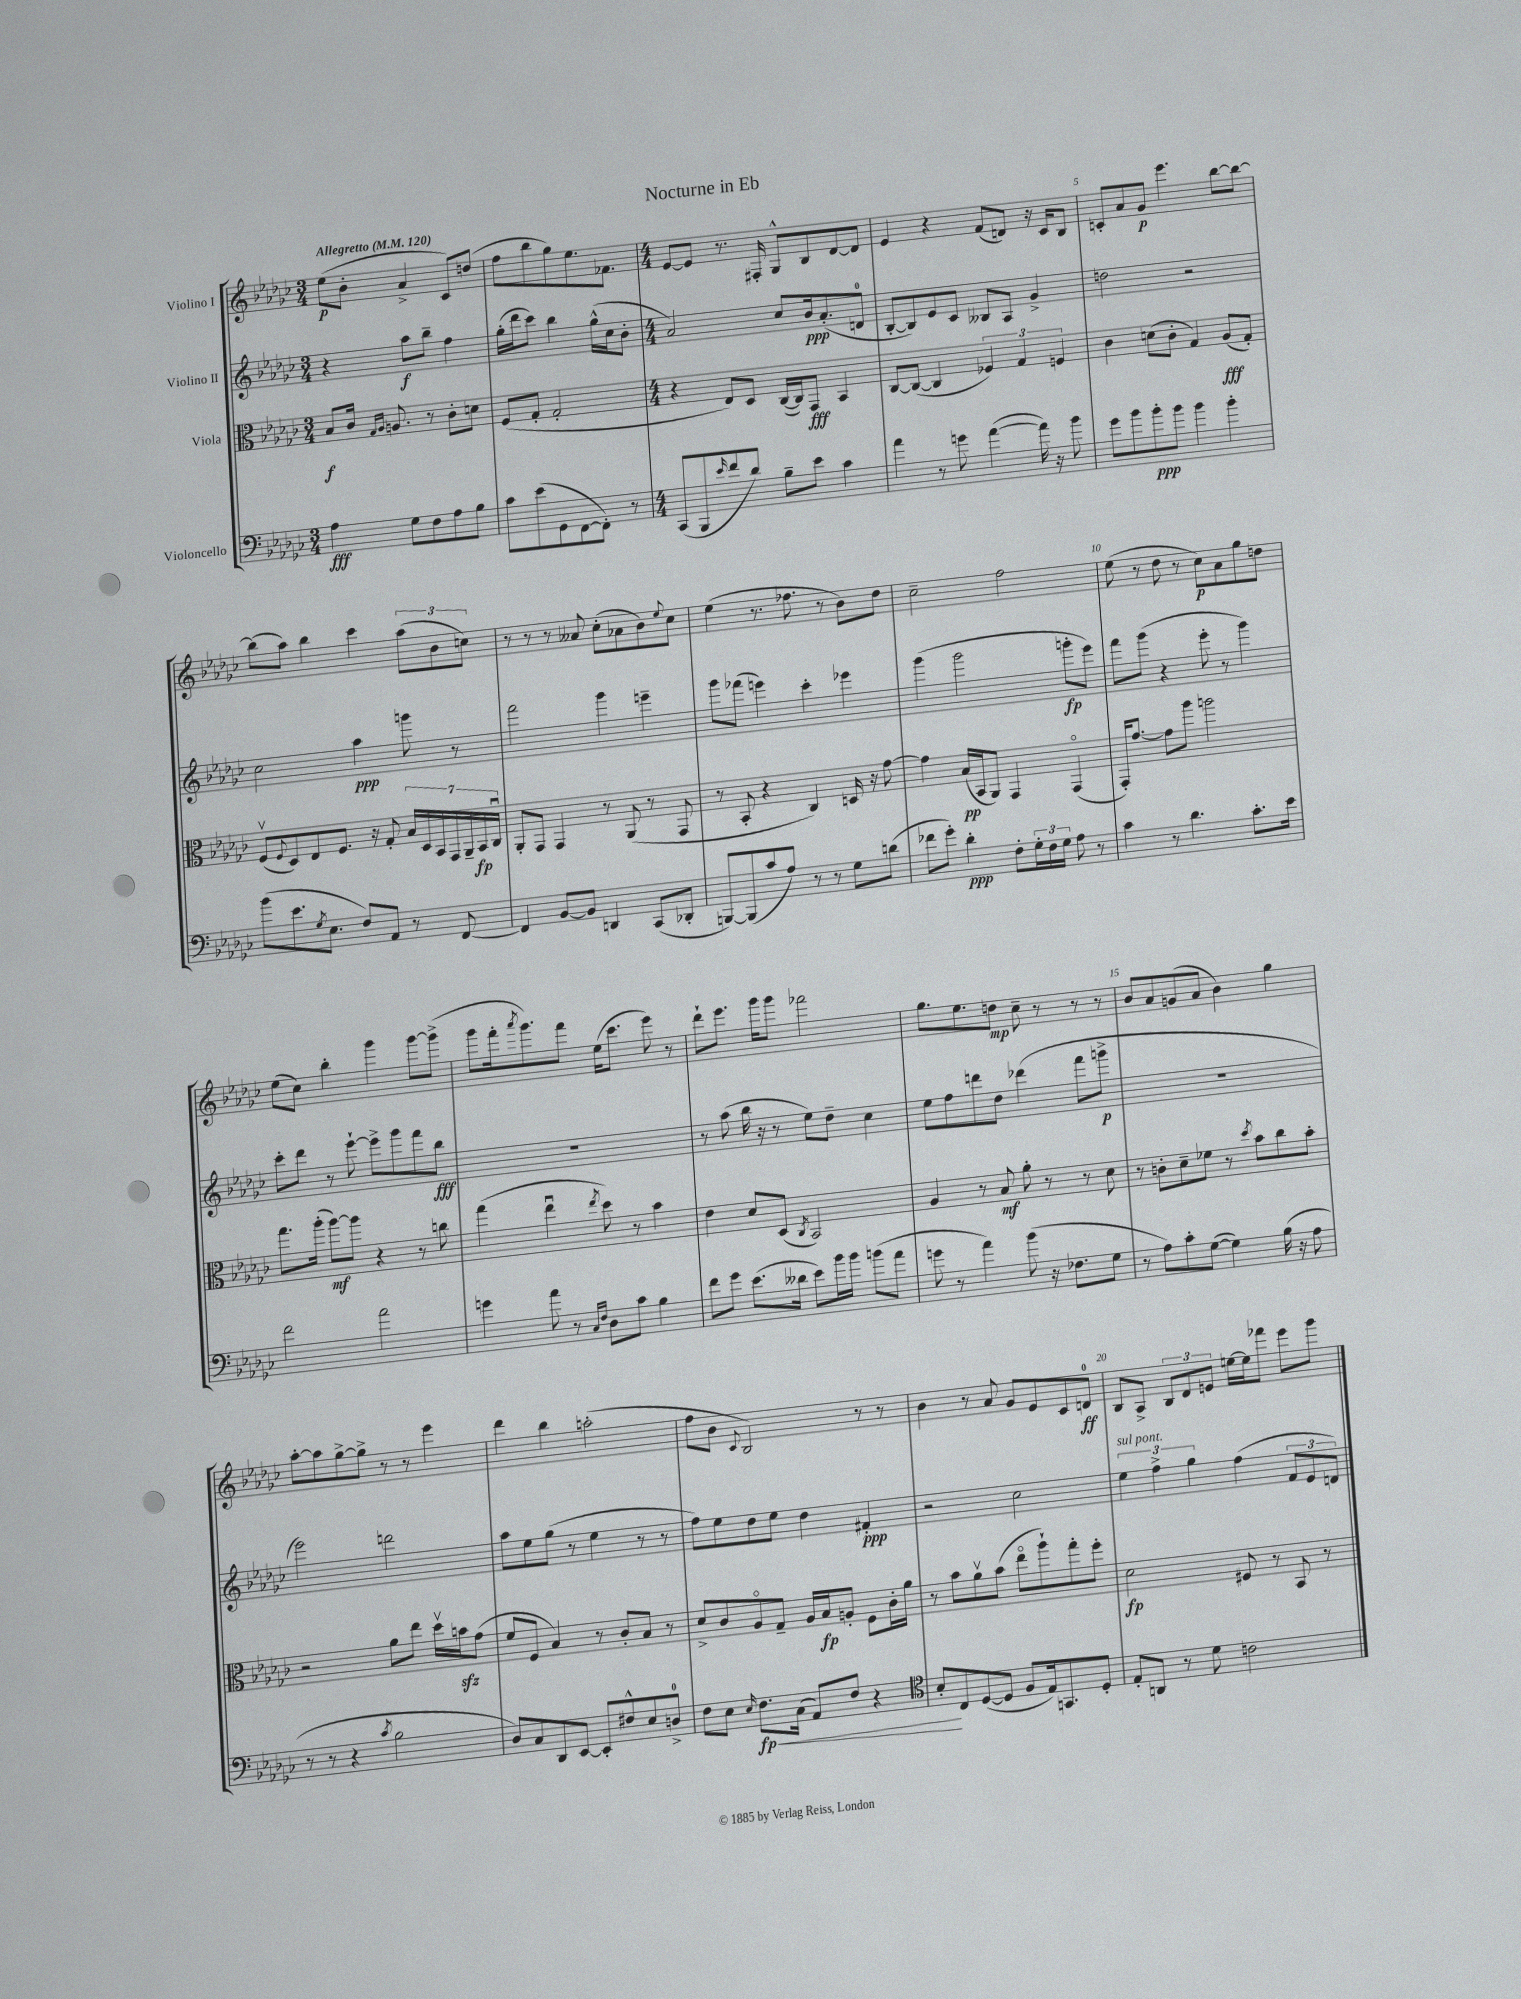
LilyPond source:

\header { title = "Nocturne in Eb" }
<<
\new StaffGroup <<
\new Staff = "s0" \with { instrumentName = "Violino I" } {
    \clef treble \key ges \major \numericTimeSignature \time 3/4 \tempo "Allegretto" 4 = 120
    ees''8\p( bes'8-. aes'4-> ces'8) d''8( |
    f''8 bes''8 ges''8) ees''8. fes'8. |
    \numericTimeSignature \time 4/4 ees'8~ ees'8 r8. fis16-. ges8-^ bes8 des'8~ des'8 |
    ees'4 r4 f'8( d'8) r16 ces'16 bes8 |
    c'8-. aes'8 ges'8\p ees'''4. bes''8~ bes''8~ |
    bes''8( aes''8) bes''4 ces'''4 \tuplet 3/2 { aes''8( bes'8 c''8) } |
    r8 r8 r8 aeses'8 ces''8-.( aes'8 bes'8) \appoggiatura { ees''8 } ces''8 |
    ees''4( r8. fes''8. r8 bes'8) des''8 |
    ces''2-- f''2 |
    ees''8( r8 des''8 r8 ces''8\p) aes'8 ges''8 d''8 |
    ees''8( ces''8) bes''4-. ges'''4 ges'''8~ ges'''8->( |
    ges'''8 f'''16-. \acciaccatura { aes'''8 } ges'''8.) f'''8 ees''16( ces'''8. ees'''8) r8 |
    des'''8-! ees'''8. ges'''16 ges'''8 fes'''2 |
    ges''8. ees''8. d''8\mp ces''8-- r8 r8 r8 |
    bes'8 aes'8 g'8( aes'8 bes'4) ges''4 |
    aes''8~-. aes''8 ges''8~-> ges''8-> r8 r8 ees'''4 |
    des'''4 bes''4 a''2-.( |
    f''8 bes'8 \appoggiatura { ces'8 } bes2) r8 r8 |
    bes'4 r8 aes'8 ges'8 ees'8 ces'8 d'8-0\ff |
    bes8 aes8-> \tuplet 3/2 { bes8 des'8 e'8 } e''16~ e''16 fes'''8 ees'''8 ges'''8 \bar "|." |
}
\new Staff = "s1" \with { instrumentName = "Violino II" } {
    \clef treble \key ges \major \numericTimeSignature \time 3/4
    r4 aes''8\f bes''8-- f''4 |
    ges''16-.( des'''16 ces'''8) bes''4 ges''16-^( ces''16 bes'8-. |
    \numericTimeSignature \time 4/4 aes'2) ces''8 bes'16\ppp aes'8.-.( d'8-0 |
    bes8~-. bes8) ees'8 ces'8 beses8 aes8 ges'4-> |
    d''2 r2 |
    ces''2 aes''4\ppp g'''8 r8 |
    f'''2 ges'''4 e'''4-- |
    ges'''8 fes'''8( e'''4) ces'''4-. ees'''4 |
    ges'''4( ges'''2 g'''8-.\fp ees'''8) |
    f'''8 ges'''8( r4 ees'''8-. r8 ges'''4) |
    ces'''8-. des'''8 r8 ees'''8~-! ees'''8-> ges'''8 f'''8 bes''8\fff |
    R1 |
    r8 aes''8( bes''16 r16 r8 ees''8) des''8-- ces''4 |
    ees''8 f''8 d'''8 des''8 des'''4( f'''8 g'''8->\p |
    R1 |
    ees'''2) d'''2 |
    aes''8 ees''8 ges''8( r8 ees''4 r8 r8 |
    f''8) ees''8 des''8 ees''8 des''4 fis'4-.\ppp |
    r2 ces''2 |
    \tuplet 3/2 { ees''4^\markup { \italic "sul pont." } f''4-> ges''4 } f''4( \tuplet 3/2 { f'8 ees'8 d'8) } \bar "|." |
}
\new Staff = "s2" \with { instrumentName = "Viola" } {
    \clef alto \key ges \major \numericTimeSignature \time 3/4
    bes8\f ces'16 \grace { ges16 aes16 } a8. r8 ces'8-. d'8 |
    f8( ges8-. ges2-. |
    \numericTimeSignature \time 4/4 r4 ees8) des8 ces16~( ces16) ges,8\fff bes,4 |
    ces8~ ces8~( ces4 \tuplet 3/2 { fes4) ges4 f4 } |
    ces'4 d'8( ces'8-. ges4) aes8\fff( ges8-.) |
    f8\upbow( \appoggiatura { f8 } des8) ees8 f8. r16 ges8-. \tuplet 7/4 { bes16 des16 bes,16 ges,16 aes,16-- bes,16\fp ces16\downbow } |
    aes,8-. ges,8 ges,4 r8 aes,8( r8 ges,8 |
    r8 bes,8-. r4 ces4) d16 r16 ges'8~ |
    ges'4 bes16\pp( bes,16 aes,8) ges,4 ges,4\flageolet( |
    ges,16-.) ges'8.~ ges'8 aes''8 a''2 |
    ges''8. aes''16-.( aes''8~\mf) aes''8 r4 r8 c''8 |
    ges''4( ees''4\downbow \acciaccatura { ees''8 } des''8) r8 bes'4 |
    ees'4 des'8 des8( \acciaccatura { ces8 } bes,2) |
    aes4 r8 bes8\mf aes'8-. r8 r8 des'8 |
    r8 c'8-. des'8-- fes'8 r8 \acciaccatura { des''8 } bes'8 ces''8 bes'8-. |
    r2 aes'8 ees''8 des''16\upbow b'16\sfz ges'8( |
    f'8 f8 bes4) r8 ces'8-. bes8 r8 |
    des'8-> ces'8 aes8\flageolet ges8-- aes16 bes16\fp a8-. f8 ces'16-. aes'16 |
    r8 bes'8 aes'8\upbow bes'8( ees''8\flageolet aes''8-!) ges''8-. f''8-. |
    des'2\fp fis8 r8 bes,8 r8 \bar "|." |
}
\new Staff = "s3" \with { instrumentName = "Violoncello" } {
    \clef bass \key ges \major \numericTimeSignature \time 3/4
    aes4\fff ges8 f8 aes8 bes8 |
    ces'8 ees'8( ges,8 f,8~ f,8-.) r8 |
    \numericTimeSignature \time 4/4 ces,8( bes,,8 \grace { ees'16 } f'8 des'8) bes8-- ees'8 ces'4 |
    aes'4 r8 g'8 aes'4~( aes'16) r16 bes'8 |
    ges'8 bes'8 bes'8-.\ppp bes'8 bes'4 bes'4-. |
    bes'8( ees'8. \acciaccatura { ges8 } ees8. f8) aes,8 r8 f,8~ |
    f,4 bes,8~ bes,8 d,4 ces,8( des,8-. |
    b,,8~) b,,8( ces'8 aes8) r8 r8 ges8 d'8( |
    fes'8 ges'8-.) des'4-.\ppp f8-. \tuplet 3/2 { ges16-. f16 ges16 } aes8 r8 |
    ces'4 r8 des'4. ces'8.-. ees'16 |
    f'2 aes'2 |
    g'4 aes'8 r8 \grace { ces16 f16 } des8 ces'8 bes4 |
    f'8 ges'8 ees'8.( deses'16 ees'8) bes'16 bes'16 b'8( aes'8 |
    g'8 r8 aes'4) bes'8( r16 fes8. ges8 |
    r8 aes8) ces'8-. ges8~( ges4) bes16( r16 aes8 |
    r8 r8 r4 \acciaccatura { ces'8 } bes2 |
    des8) ces8 des,8 ees,8~ ees,8-. fis8-^ ees8 d8-0-> |
    f8 ees8 \grace { ees16 } f8.\fp\< ces16( aes,8) f8 r4 |
    \clef tenor bes8-.\! ces8 des8~( des8 f8 ees16) g,8. des8-. |
    ees8-. a,8 r8 des'8 c'2 \bar "|." |
}
>>
>>
\layout { \context { \Score \override BarNumber.break-visibility = ##(#f #t #t) barNumberVisibility = #(every-nth-bar-number-visible 5) } }
